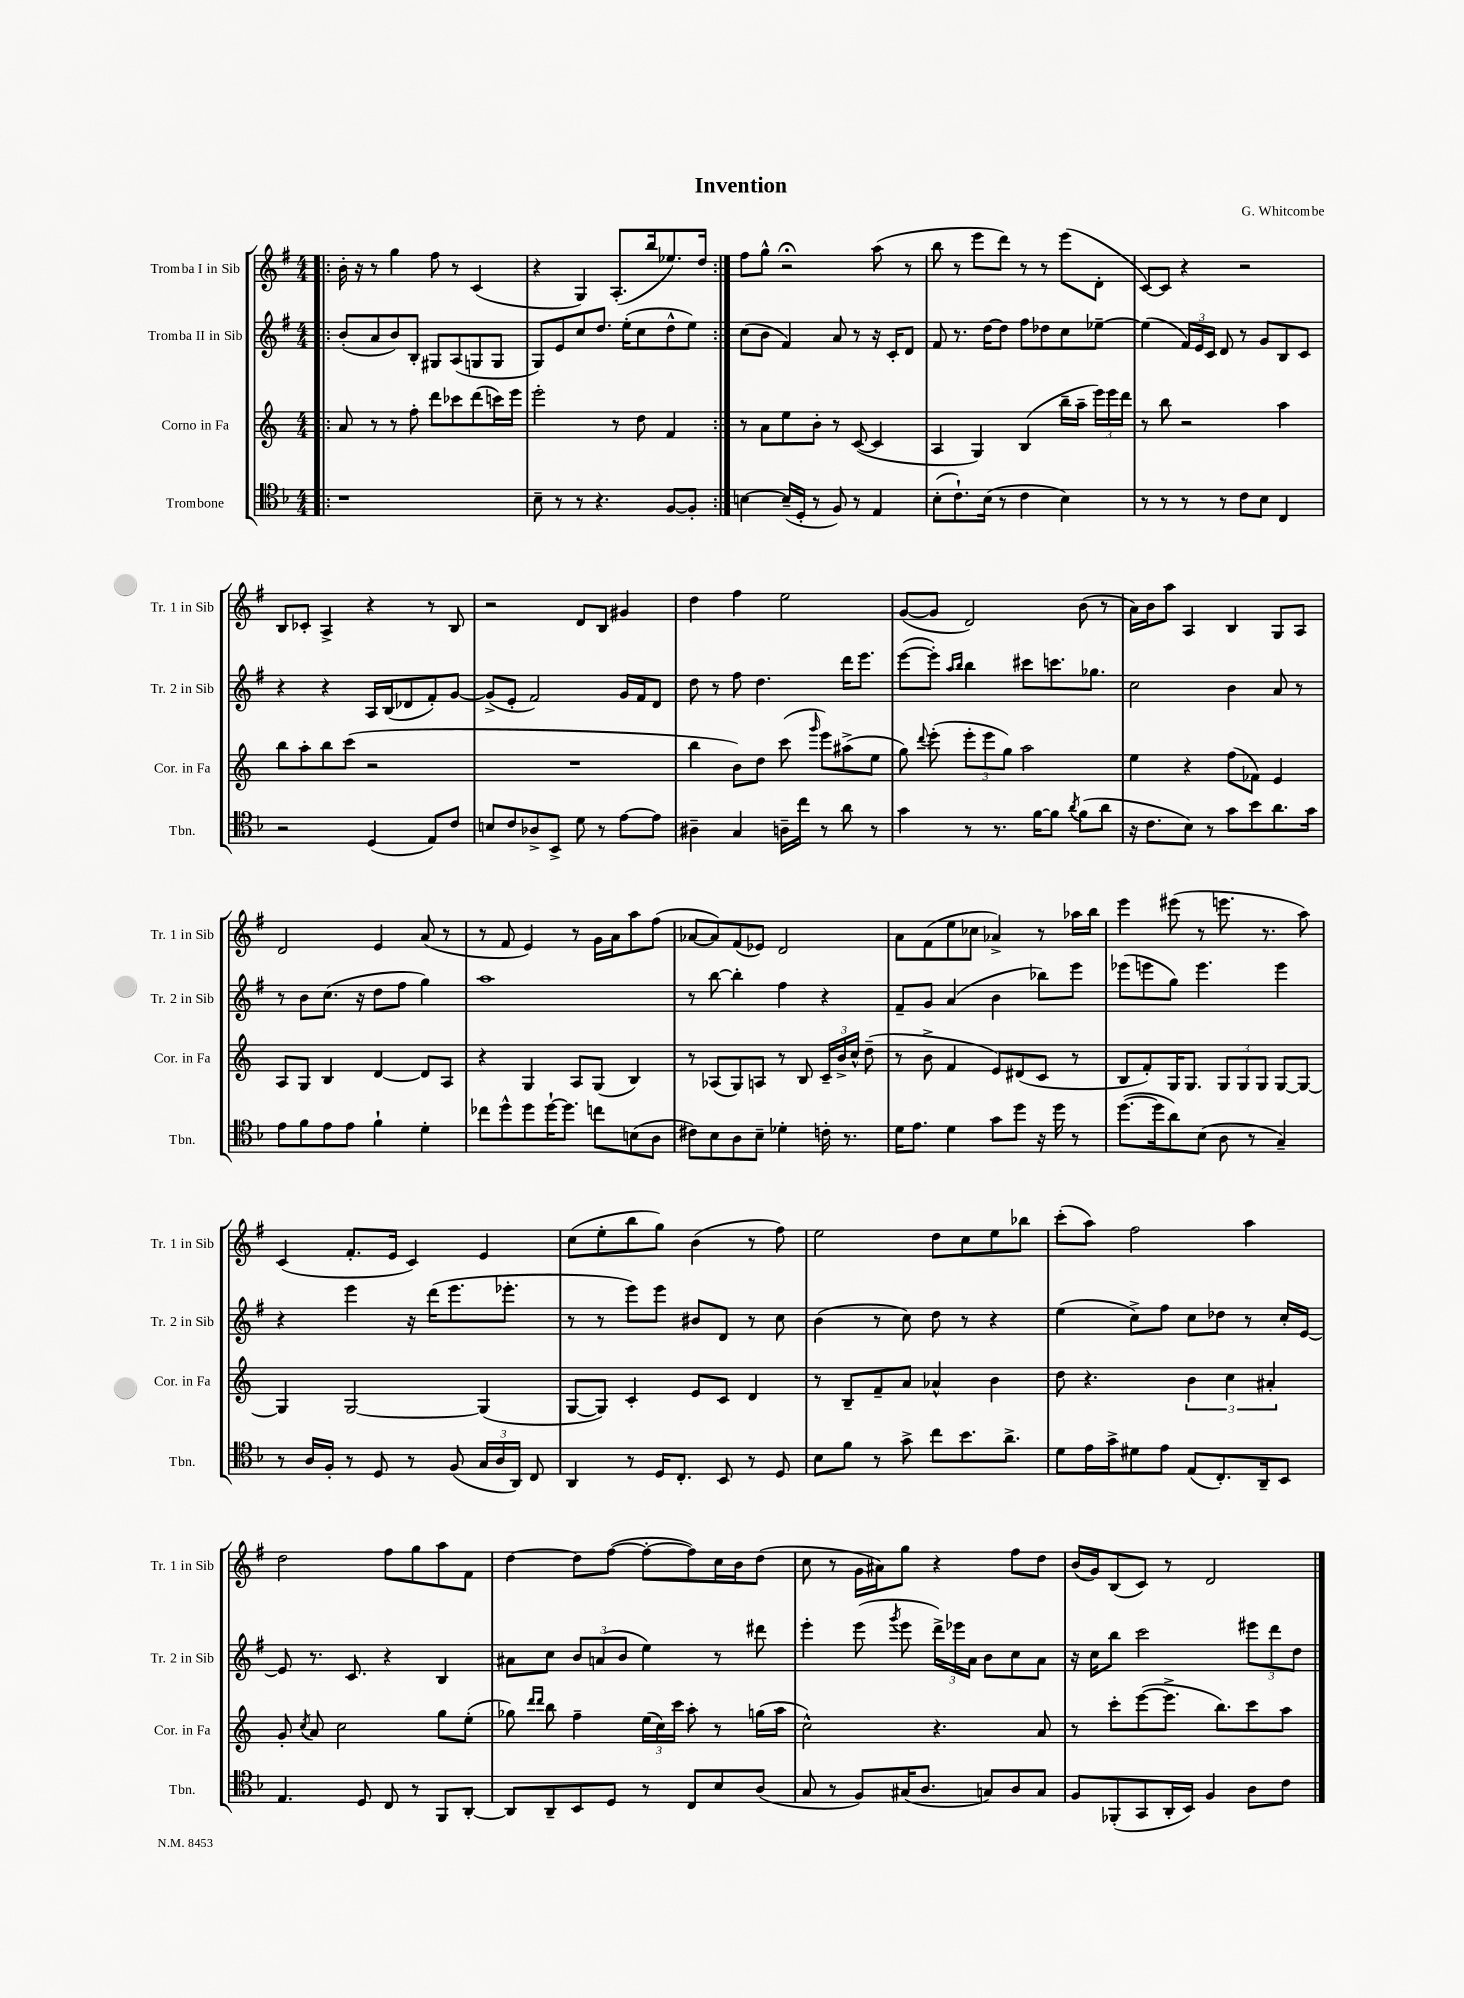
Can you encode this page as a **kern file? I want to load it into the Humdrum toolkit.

**kern	**kern	**kern	**kern
*part4	*part3	*part2	*part1
*staff4	*staff3	*staff2	*staff1
*I"Trombone	*I"Corno in Fa	*I"Tromba II in Sib	*I"Tromba I in Sib
*I'Tbn.	*I'Cor. in Fa	*I'Tr. 2 in Sib	*I'Tr. 1 in Sib
*clefC4	*clefG2	*clefG2	*clefG2
*k[b-]	*k[]	*k[f#]	*k[f#]
*M4/4	*M4/4	*M4/4	*M4/4
=1!|:	=1!|:	=1!|:	=1!|:
1r	8a/	(8b'/L	16b'\
.	.	.	16r
.	8r	8a/	8r
.	8r	8b/)	4gg\
.	8ff'\	8B'/J	.
.	8ddd\L	8G#X/L	8ff#\
.	8ccc-X\	(8A/	8r
.	(8ddd\	8Gn/	(4c/
.	16cccn\L)	8G/J	.
.	16eee\JJ	.	.
=2	=2	=2	=2
8B-~\	2eee'\	8G/L)	4r
8r	.	8e/	.
8r	.	8cc/	4G/)
4.r	.	8.dd/J	.
.	8r	.	(8.A'/L
.	.	(16ee'\KL	.
.	8dd\	8cc\	.
.	.	.	16bb/k
[8F/L	4f/	8dd^^\	8.ee-X/)
8F'/J]	.	8ee\J)	.
.	.	.	16dd/Jk
=3:|!	=3:|!	=3:|!	=3:|!
[4Bn\	8r	(8cc\L	8ff#\L
.	8a\L	8b\J	8gg^^\J
(16B~/LL]	8ee\	4f#/)	2r;<
16D'/JJ	.	.	.
8r	8b'\J	.	.
8F/)	8r	8a/	.
8r	([8c/	8r	.
4E/	4c/]	16r	(8aa\
.	.	16c'/KL	.
.	.	8d/J	8r
=4	=4	=4	=4
(8B-'\L	4A/	8f#/	8bb\
8.c`\)	.	8.r	8r
.	4G/)	.	8eee\L
(16B-\Jk	.	[16dd\KL	.
8r	.	8dd\J]	8ddd\J)
4c\	(4B/	8ff#\L	8r
.	.	8dd-X\	8r
4B-\)	16bb~\LL	8cc\	(8eee\L
.	16aa~\JJ	.	.
.	24eee\LL)	[8ee-X~\J	8d'\J
.	24eee\	.	.
.	24ddd\JJ	.	.
=5	=5	=5	=5
8r	8r	(4ee-\]	[8c/L)
8r	8bb\	.	8c/J]
8r	2r	24f#/LL)	4r
.	.	24e/	.
.	.	24c/JJ	.
8r	.	8d/	.
8c\L	.	8r	2r
8B-\J	.	8g/L	.
4C/	4aa\	8B/	.
.	.	8c/J	.
!!LO:LB:g=z
=6	=6	=6	=6
2r	8bb\L	4r	8B/L
.	8aa'\	.	8c-X'/J
.	8bb\	4r	4A^/
.	(8ccc\J	.	.
(4D/	2r	16A/LL	4r
.	.	(16B/J	.
.	.	8d-X/	.
8E/L)	.	8f#'/)	8r
8c/J	.	[8g/J	8B/
=7	=7	=7	=7
8Bn/L	1r	(8g^/L]	2r
8c/	.	8e'/J	.
8A-X^/	.	2f#/)	.
8BB-^/J	.	.	.
8d\	.	.	8d/L
8r	.	.	8B/J
[8e\L	.	16g/LL	4g#X/
.	.	16f#/J	.
8e\J]	.	8d/J	.
=8	=8	=8	=8
4A#X~\	4bb\	8dd\	4dd\
.	.	8r	.
4G/	8b\L)	8ff#\	4ff#\
.	8dd\J	4.dd\	.
16An~\LL	(8ccc\	.	2ee\
16cc\JJ	.	.	.
.	16qqggg/	.	.
8r	8eee\L)	.	.
8a\	(8aa#X^\	16ddd\KL	.
.	.	8.eee\J	.
8r	8ee\J	.	.
=9	=9	=9	=9
4g\	8gg\)	([8eee\L	([8g/L
.	8qqddd/	.	.
.	(8eee'\	8eee'\J])	8g/J]
.	.	16qqaa/LL	.
.	.	16qqbb/JJ	.
8r	12eee'\L	4bb\	2d/)
.	12eee\	.	.
8.r	.	.	.
.	12gg\J)	.	.
.	2aa\	8ccc#X\L	.
[16f\KL	.	.	.
8f\J]	.	8.cccn\	.
8qa/	.	.	.
(8f\L	.	.	(8b\
.	.	8.gg-X\J	.
8a\J	.	.	8r
=10	=10	=10	=10
16r	4ee\	2cc\	16a\LL)
8.c\L	.	.	16b\J
.	.	.	8aa\J
8B-\J)	4r	.	4A/
8r	.	.	.
8g\L	(8ff\L	4b\	4B/
8b-\	8f-X\J)	.	.
8.a\	4e/	8a/	8G/L
.	.	8r	8A/J
16g\Jk	.	.	.
!!LO:LB:g=z
=11	=11	=11	=11
8e\L	8A/L	8r	2d/
8f\	8G/J	8b\L	.
8e\	4B/	(8.cc\J	.
8e\J	.	.	.
.	.	16r	.
4f`\	[4d/	8dd\L	4e/
.	.	8ff#\J	.
4d'\	8d/L]	4gg\)	(8a/
.	8A/J	.	8r
=12	=12	=12	=12
8cc-X\L	4r	1aa	8r
8dd^^\	.	.	8f#/
8dd\	4G/	.	4e/)
[16dd`\K	.	.	.
8.dd\J]	.	.	.
.	8A/L	.	8r
8ccn\L	(8G/J	.	16g\LL
.	.	.	16a\J
(8Bn\	4B/)	.	8aa\
8A\J	.	.	(8ff#\J
=13	=13	=13	=13
8c#X\L)	8r	8r	[8a-X/L
8B-\	(8A-X/L	[8bb\	8a-/])
8A\	8G/)	4bb'\]	(8f#/
8B-~\J	8An/J	.	8e-X/J)
4d-X'\	8r	4ff#\	2d/
.	8B/	.	.
16cn'\	24c~/LL	4r	.
.	24b^/	.	.
8.r	.	.	.
.	24cc^^/JJ	.	.
.	(8dd~\	.	.
=14	=14	=14	=14
16d\KL	8r	8f#~/L	8a\L
8.e\J	.	.	.
.	8b^\	8g/J	(8f#\
4d\	4f/	(4a/	8ee\
.	.	.	8cc-X\J
8g\L	8e/L)	4b\	4a-X^/)
8dd\J	(8d#X/	.	.
16r	8c/J	8bb-X\L)	8r
16dd\	.	.	.
8r	8r	8eee\J	16aa-X\LL
.	.	.	16bb\JJ
=15	=15	=15	=15
([8.dd\L	8B/L	(8eee-X\L	4eee\
.	8f'/)	8eeen\	.
16dd\k]	.	.	.
8a\)	16G/K	8gg\J)	(8eee#X\
.	8.G/J	.	.
(8B-\J	.	4.eee\	8r
8A\	12G/L	.	8.eeen\
.	12G/	.	.
8r	.	.	.
.	12G/J	.	.
.	.	.	8.r
4G~/)	[8G/L	4eee\	.
.	8G/J_	.	8aa\)
!!LO:LB:g=z
=16	=16	=16	=16
8r	4G/]	4r	(4c/
16A/LL	.	.	.
16F'/JJ	.	.	.
8r	[2G/	4eee\	8.f#'/L
8D/	.	.	.
.	.	.	16e/Jk
8r	.	16r	4c/)
.	.	(16ddd\KL	.
(8F/	.	8.eee\	.
24G/LL	(4G/]	.	4e/
24A/	.	.	.
.	.	8.eee-X'\J	.
24AA/JJ)	.	.	.
8C/	.	.	.
=17	=17	=17	=17
4AA/	[8G/L	8r	(8cc\L
.	8G/J])	8r	8ee'\
8r	4c'/	8eee\L)	8bb\
16D/KL	.	8eee\J	8gg\J)
8.C'/J	.	.	.
.	8e/L	8b#X/L	(4b\
8BB-/	8c/J	8d/J	.
8r	4d/	8r	8r
8D/	.	8cc\	8ff#\)
=18	=18	=18	=18
8B-\L	8r	(4b\	2ee\
8f\J	8B~/L	.	.
8r	8f~/	8r	.
8g^\	8a/J	8cc\)	.
8cc\L	4a-X^^/	8dd\	8dd\L
8.b-\	.	8r	8cc\
.	4b\	4r	8ee\
8.a^\J	.	.	.
.	.	.	8bb-X\J
=19	=19	=19	=19
8d\L	8dd\	(4ee\	(8ccc'\L
16e\L	4.r	.	8aa\J)
16g^\J	.	.	.
8d#X\	.	8cc^\L)	2ff#\
8e\J	.	8ff#\J	.
(8E/L	6b\	8cc\L	.
8.C'/)	.	8dd-X\J	.
.	6cc\	.	.
.	.	8r	4aa\
16AA~/k	.	.	.
.	6a#X'/	.	.
8BB-/J	.	16cc'/LL	.
.	.	[16e/JJ	.
!!LO:LB:g=z
=20	=20	=20	=20
4.E/	8g'/	8e/]	2dd\
.	8qcc/	.	.
.	8a/	8.r	.
.	2cc\	.	.
.	.	8.c/	.
8D/	.	.	.
8C/	.	4r	8ff#\L
8r	.	.	8gg\
8FF/L	8gg\L	4B/	8aa\
[8AA'/J	(8ee'\J	.	8f#\J
=21	=21	=21	=21
8AA/L]	8gg-X\)	8a#X\L	[4dd\
.	16qqddd/LL	.	.
.	16qqddd/JJ	.	.
8AA~/	8bb\	8cc\J	.
8BB-/	4ff~\	12b/L	8dd\L]
.	.	(12an/	.
8D/J	.	.	([8ff#\J
.	.	12b/J	.
8r	(24ee\LL	4ee\)	8ff#'\L_
.	24cc\)	.	.
.	24ccc\JJ	.	.
8C/L	8aa'\	.	8ff#\])
8B-/	8r	8r	16cc\L
.	.	.	16b\J
(8A/J	(16ggn\LL	8ddd#X\	(8dd\J
.	16aa\JJ	.	.
=22	=22	=22	=22
8G/	2cc^^\)	4eee'\	8cc\
8r	.	.	8r
8F/L)	.	(8eee\	16g\LL
.	.	.	16a#X\J)
.	.	8qggg/	.
(16G#X/K	.	8eee\	8gg\J
8.A/J	.	.	.
.	4.r	24ddd^\LL)	4r
.	.	24eee-X\	.
.	.	24a\JJ	.
8Gn/L)	.	8b\L	.
8A/	.	8cc\	8ff#\L
8G/J	8a/	8a\J	8dd\J
=23	=23	=23	=23
8F/L	8r	16r	(16b/LL
.	.	16cc\KL	16g/J)
(8FF-X'/	8ccc'\L	8bb\J	(8B/
8GG/	([8eee\	2ccc\	8c/J)
16AA'/L	8.eee^\J]	.	8r
16BB-/JJ)	.	.	.
4F/	.	.	2d/
.	8.bb\L)	.	.
8A\L	8ccc\	12eee#X\L	.
.	.	12ddd\	.
8c\J	8aa\J	.	.
.	.	12dd\J	.
==	==	==	==
*-	*-	*-	*-
